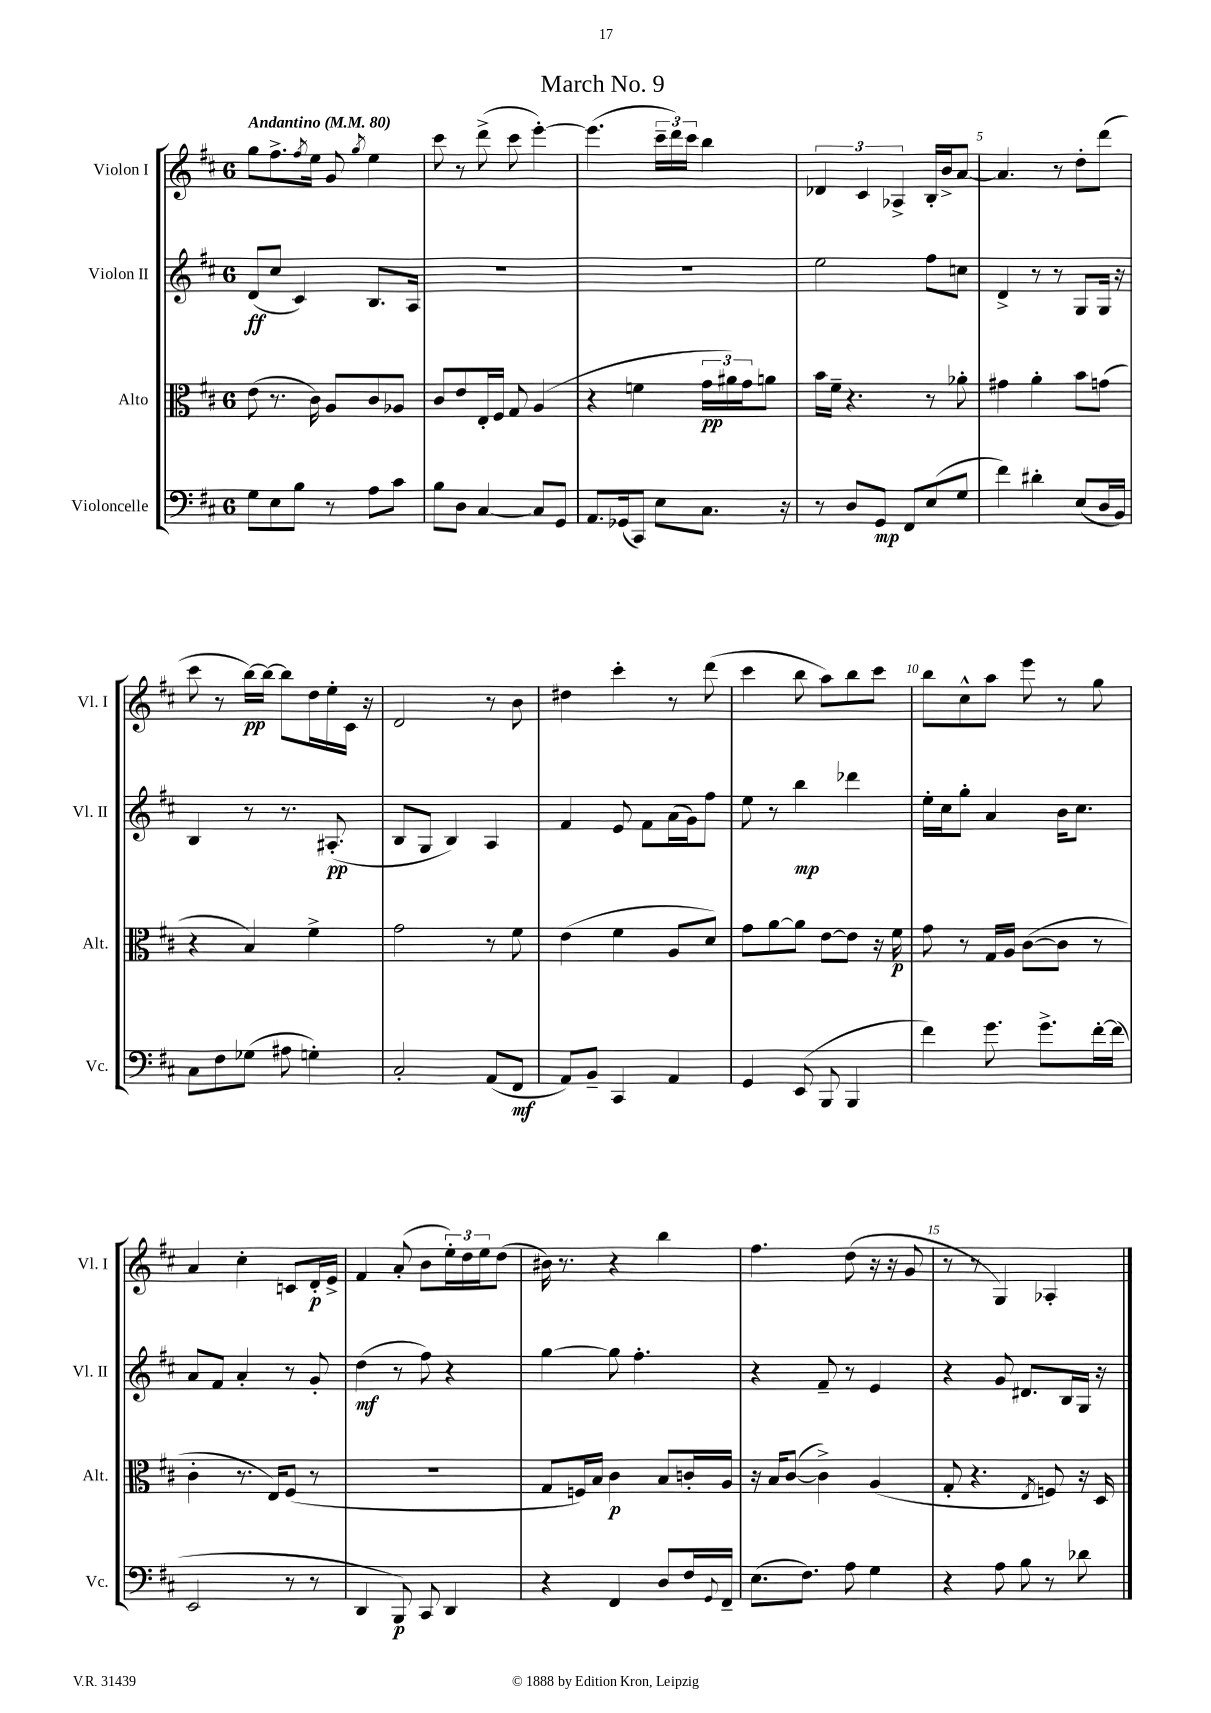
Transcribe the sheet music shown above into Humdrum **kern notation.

**kern	**kern	**kern	**kern
*staff4	*staff3	*staff2	*staff1
*clefF4	*clefC3	*clefG2	*clefG2
*k[f#c#]	*k[f#c#]	*k[f#c#]	*k[f#c#]
*M6/8	*M6/8	*M6/8	*M6/8
*MM80	*MM80	*MM80	*MM80
8G\L	(8e\	(8d/L	8gg\L
8E\	8.r	8cc#/J	8.ff#^\
8B\J	.	4c#/)	.
.	.	.	8qff#/
.	16c#\)	.	16ee\Jk
8r	8A/L	.	8g/
.	.	.	8qgg/
8A\L	8c#/	8.B/L	4ee\
8c#\J	8A-/J	.	.
.	.	16A/Jk	.
=	=	=	=
8B\L	8c#/L	2.r	8ccc#\
8D\J	8e/	.	8r
[4C#/	16E'/L	.	(8ddd^\
.	16F#/JJ	.	.
.	8G/	.	8ccc#\
8C#/]L	(4A/	.	[4eee'\)
8GG/J	.	.	.
=	=	=	=
8.AA/L	4r	2.r	(4.eee\]
(16GG-/k	.	.	.
8CC#/J)	4f\	.	.
8E\L	.	.	24ccc#~\LL
.	.	.	24ddd\)
.	.	.	24ccc#\JJ
8.C#\J	24g\LL	.	4bb\
.	24a#\)	.	.
.	24g\J	.	.
.	8a\J	.	.
16r	.	.	.
=	=	=	=
8r	16b\LL	2ee\	6d-/
.	16f#~\JJ	.	.
8D/L	4.r	.	.
.	.	.	6c#/
8GG/J	.	.	.
.	.	.	6A-^/
8FF#/L	.	.	.
(8E/	8r	8ff#\L	16B'/LL
.	.	.	16b^/J
8G/J	8a-'\	8cc\J	[8a/J
=	=	=	=
4f#\)	4g#\	4d^/	4.a/]
4d#'\	4a'\	8r	.
.	.	8r	8r
(8E/L	8b\L	8G/L	8dd'\L
16D/L	(8g\J	16G/Jk	(8ddd\J
16BB/JJ)	.	16r	.
=	=	=	=
8C#\L	4r	4B/	8ccc#\
8F#\	.	.	8r
(8G-\J	4B/)	8r	[16bb\LL)
.	.	.	16bb\_JJ
8A#\	.	8.r	8bb\]L
4G'\)	4f#^\	.	16dd\L
.	.	(8.A#'/	16ee'\
.	.	.	16c#\JJ
.	.	.	16r
=	=	=	=
2C#'/	2g\	8B/L	2d/
.	.	8G/J	.
.	.	4B/)	.
(8AA/L	8r	4A/	8r
8FF#/J	8f#\	.	8b\
=	=	=	=
8AA/L)	(4e\	4f#/	4dd#\
8BB~/J	.	.	.
4CC#/	4f#\	8e/	4ccc#'\
.	.	8f#\L	.
4AA/	8A/L	(16a\L	8r
.	.	16g\J)	.
.	8d/J)	8ff#\J	(8ddd\
=	=	=	=
4GG/	8g\L	8ee\	4ccc#\
.	[8a\	8r	.
(8EE/	8a\]J	4bb\	8bb\
8BBB/	[8e\L	.	8aa\L)
4BBB/	8e\]J	4ddd-\	8bb\
.	16r	.	8ccc#\J
.	16f#\	.	.
=	=	=	=
4f#\)	8g\	16ee'\LL	8bb\L
.	.	16cc#\J	.
.	8r	8gg'\J	8cc#^^\
8.g\	16G/LL	4a/	8aa\J
.	16A/JJ	.	.
.	([8c#\L	.	8eee\
8.g^\L	.	.	.
.	8c#\]J	16b\LK	8r
.	.	8.cc#\J	.
[16f#'\L	8r	.	8gg\
(16f#\]JJ	.	.	.
=	=	=	=
2EE/	4c#'\	8a/L	4a/
.	.	8f#/J	.
.	8.r	4a'/	4cc#'\
.	16E/LK)	.	.
8r	(8F#/J	8r	8c/L
8r	8r	8g'/	16d'/L
.	.	.	16e^/JJ
=	=	=	=
4DD/	2.r	(4dd\	4f#/
8BBB/)	.	8r	(8a'/
8CC#/	.	8ff#\)	8b\L
4DD/	.	4r	24ee'\L)
.	.	.	24dd\
.	.	.	24ee\J
.	.	.	(8dd\J
=	=	=	=
4r	8G/L	[4gg\	16b#\)
.	.	.	8.r
.	16F/L)	.	.
.	16B/JJ	.	.
4FF#/	4c#\	8gg\]	4r
.	.	4.ff#'\	.
8D/L	8B/L	.	4bb\
16F#/L	16c'/L	.	.
8qqGG/	.	.	.
16FF#~/JJ	16A/JJ	.	.
=	=	=	=
(8.E\L	16r	4r	4.ff#\
.	16B/LK	.	.
.	([8c#/J	.	.
8.F#\J)	.	.	.
.	4c#^\])	8f#~/	.
8A\	.	8r	(8dd\
4G\	(4A/	4e/	16r
.	.	.	16r
.	.	.	8g/
=	=	=	=
4r	8G'/	4r	8r
.	4.r	.	8r
8A\	.	8g/	4G/)
8B\	.	8.d#/L	.
.	8qE/	.	.
8r	8F/)	.	4A-'/
.	.	16B/L	.
8d-\	16r	16G/JJ	.
.	16D/	16r	.
==	==	==	==
*-	*-	*-	*-
